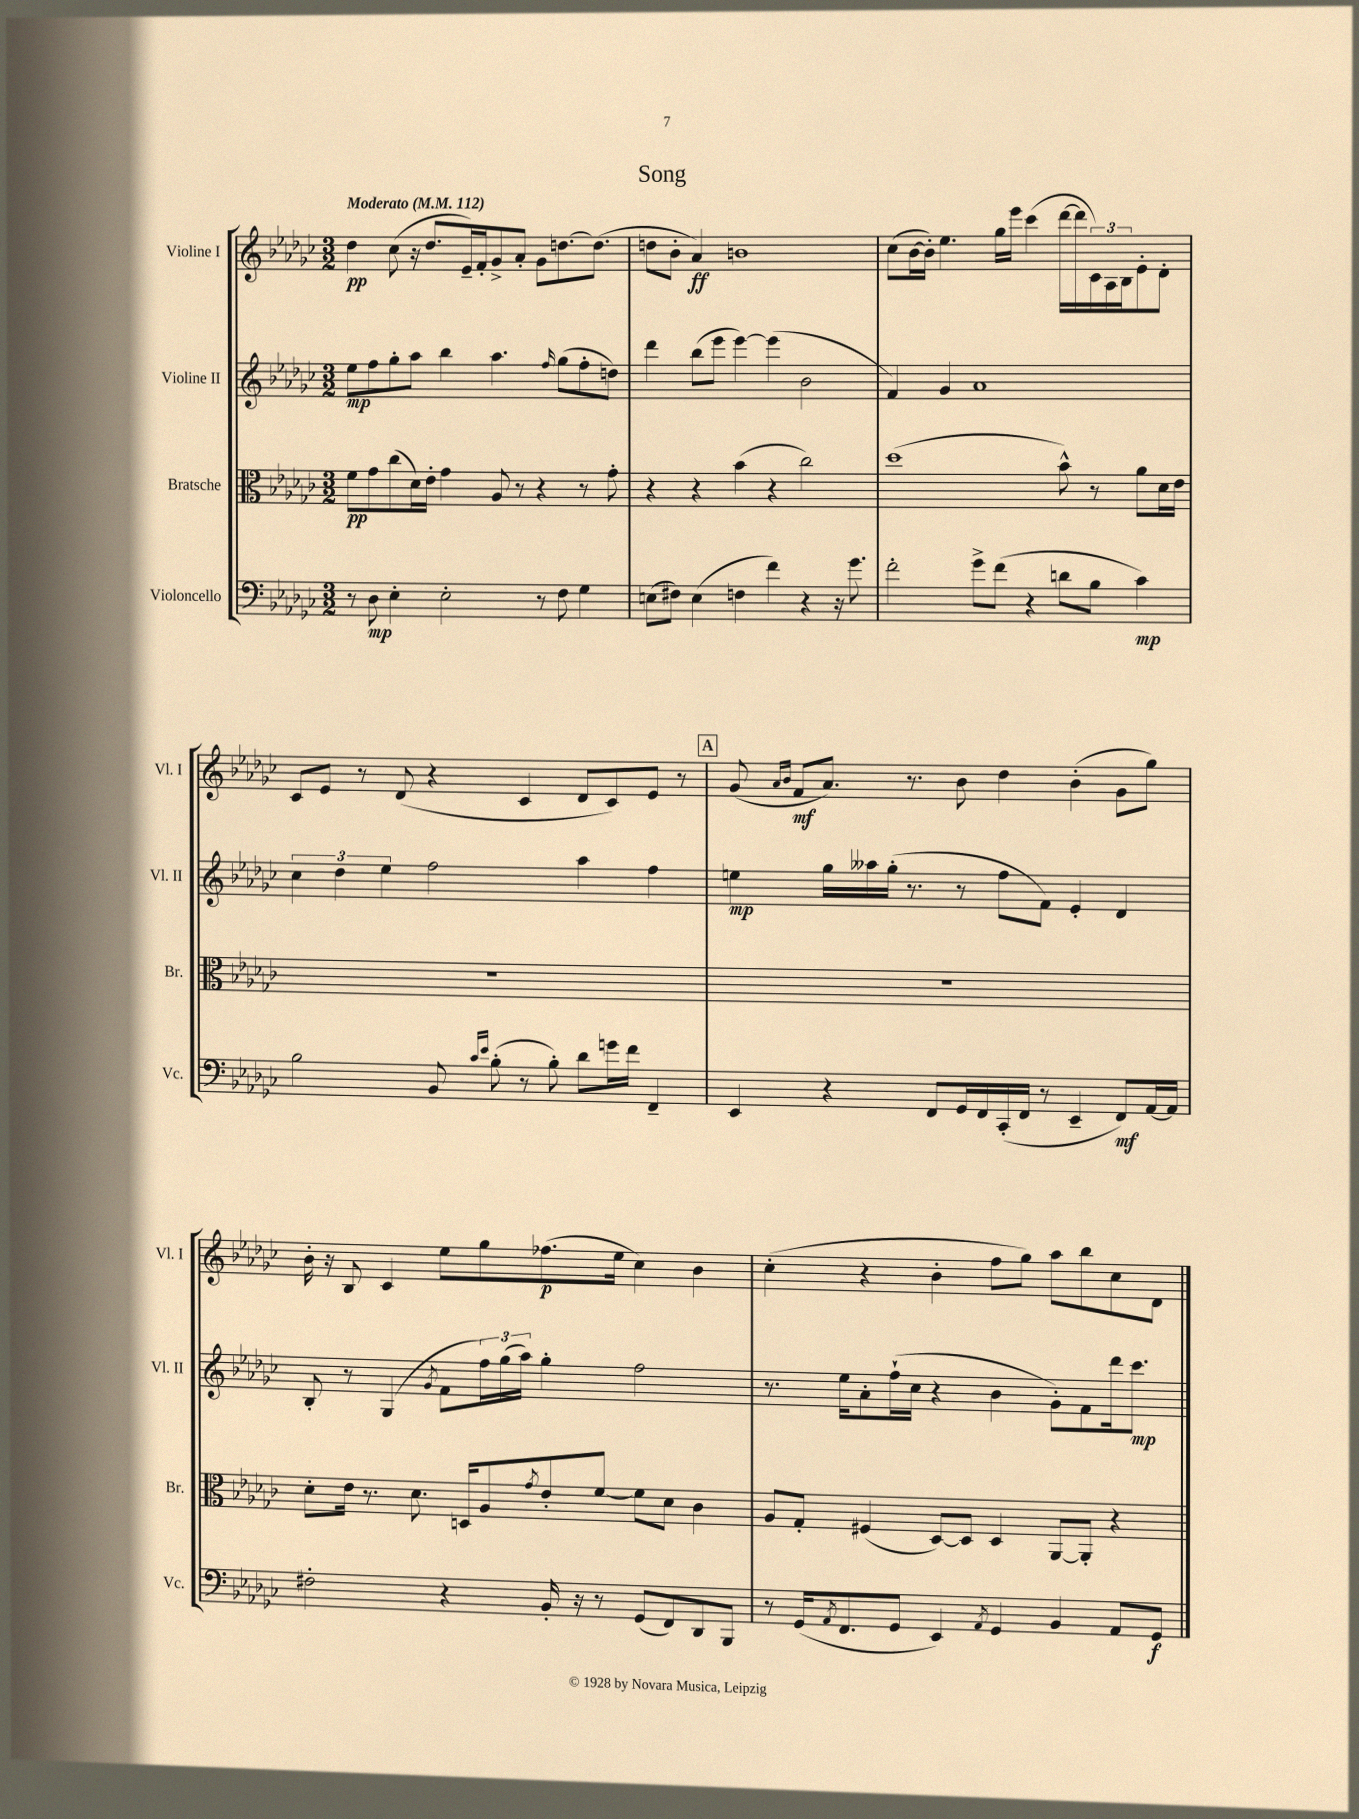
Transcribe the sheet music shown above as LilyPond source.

\header { title = "Song" }
<<
\new StaffGroup <<
\new Staff = "s0" \with { instrumentName = "Violine I" shortInstrumentName = "Vl. I" } {
    \clef treble \key ges \major \numericTimeSignature \time 3/2 \tempo "Moderato" 4 = 112
    des''4\pp ces''8( r16 des''8. ees'16--) f'16-. ges'8-> aes'8-. ges'8 d''8.~ d''8.( |
    d''8 bes'8-. aes'4\ff) b'1 |
    ces''8( bes'16~ bes'16-.) ees''4. ges''16 ees'''16 ces'''4( des'''16~ des'''16 \tuplet 3/2 { ces'16) aes16 bes16 } ees'8-. des'8-. |
    ces'8 ees'8 r8 des'8( r4 ces'4 des'8 ces'8) ees'8 r8 |
    \mark \markup { \box "A" } ges'8( \grace { aes'16 bes'16 } f'8\mf aes'8.) r8. bes'8 des''4 bes'4-.( ges'8 ges''8) |
    bes'16-. r16 bes8 ces'4 ees''8 ges''8 fes''8.\p( ees''16 ces''4) bes'4 |
    ces''4-.( r4 bes'4-. f''8 ges''8) aes''8 bes''8 ces''8 des'8 \bar "|." |
}
\new Staff = "s1" \with { instrumentName = "Violine II" shortInstrumentName = "Vl. II" } {
    \clef treble \key ges \major \numericTimeSignature \time 3/2
    ees''8\mp f''8 ges''8-. aes''8 bes''4 aes''4. \grace { f''16 } ges''8( f''8-. d''8) |
    des'''4 bes''8( ees'''8 ees'''4~) ees'''4( bes'2 |
    f'4) ges'4 aes'1 |
    \tuplet 3/2 { ces''4 des''4 ees''4 } f''2 aes''4 f''4 |
    \mark \markup { \box "A" } e''4\mp ges''16 aeses''16 ges''16-.( r8. r8 f''8 f'8) ees'4-. des'4 |
    bes8-. r8 ges4( \acciaccatura { ges'8 } f'8 \tuplet 3/2 { f''16) ges''16( aes''16) } ges''4-. f''2 |
    r8. ees''16 aes'8-. f''16-!( ces''16 r4 bes'4 ges'8-.) f'8 des'''16 ces'''8.\mp \bar "|." |
}
\new Staff = "s2" \with { instrumentName = "Bratsche" shortInstrumentName = "Br." } {
    \clef alto \key ges \major \numericTimeSignature \time 3/2
    f'8\pp ges'8 ces''8( des'16) ees'16-. ges'4 aes8 r8 r4 r8 ges'8-. |
    r4 r4 bes'4( r4 ces''2) |
    des''1( bes'8-^) r8 aes'8 des'16 ees'16 |
    R1. |
    \mark \markup { \box "A" } R1. |
    des'8-. ees'16 r8. des'8. d16 aes8 \acciaccatura { ges'8 } ees'8-. f'8~ f'8 des'8 ces'4 |
    aes8 ges8-. fis4( des8~) des8 des4 aes,8~ aes,8-. r4 \bar "|." |
}
\new Staff = "s3" \with { instrumentName = "Violoncello" shortInstrumentName = "Vc." } {
    \clef bass \key ges \major \numericTimeSignature \time 3/2
    r8 des8\mp ees4-. ees2-. r8 f8 ges4 |
    e8( fis8) e4( f4 f'4) r4 r16 ges'8. |
    f'2-. ges'8-> f'8( r4 d'8 bes8 ces'4\mp) |
    bes2 bes,8 \grace { ces'16 ees'16 } bes8-.( r8 bes8-.) des'8 g'16 f'16 f,4-- |
    \mark \markup { \box "A" } ees,4 r4 f,8 ges,16 f,16 ces,16-.( f,16 r8 ees,4-- f,8\mf) aes,16~ aes,16 |
    fis2-. r4 bes,16-. r16 r8 ges,8( f,8) des,8 bes,,8 |
    r8 ges,16( \acciaccatura { aes,8 } f,8. ges,8 ees,4) \acciaccatura { aes,8 } ges,4 bes,4 aes,8 ges,8\f \bar "|." |
}
>>
>>
\layout { \context { \Score \remove "Bar_number_engraver" } }
